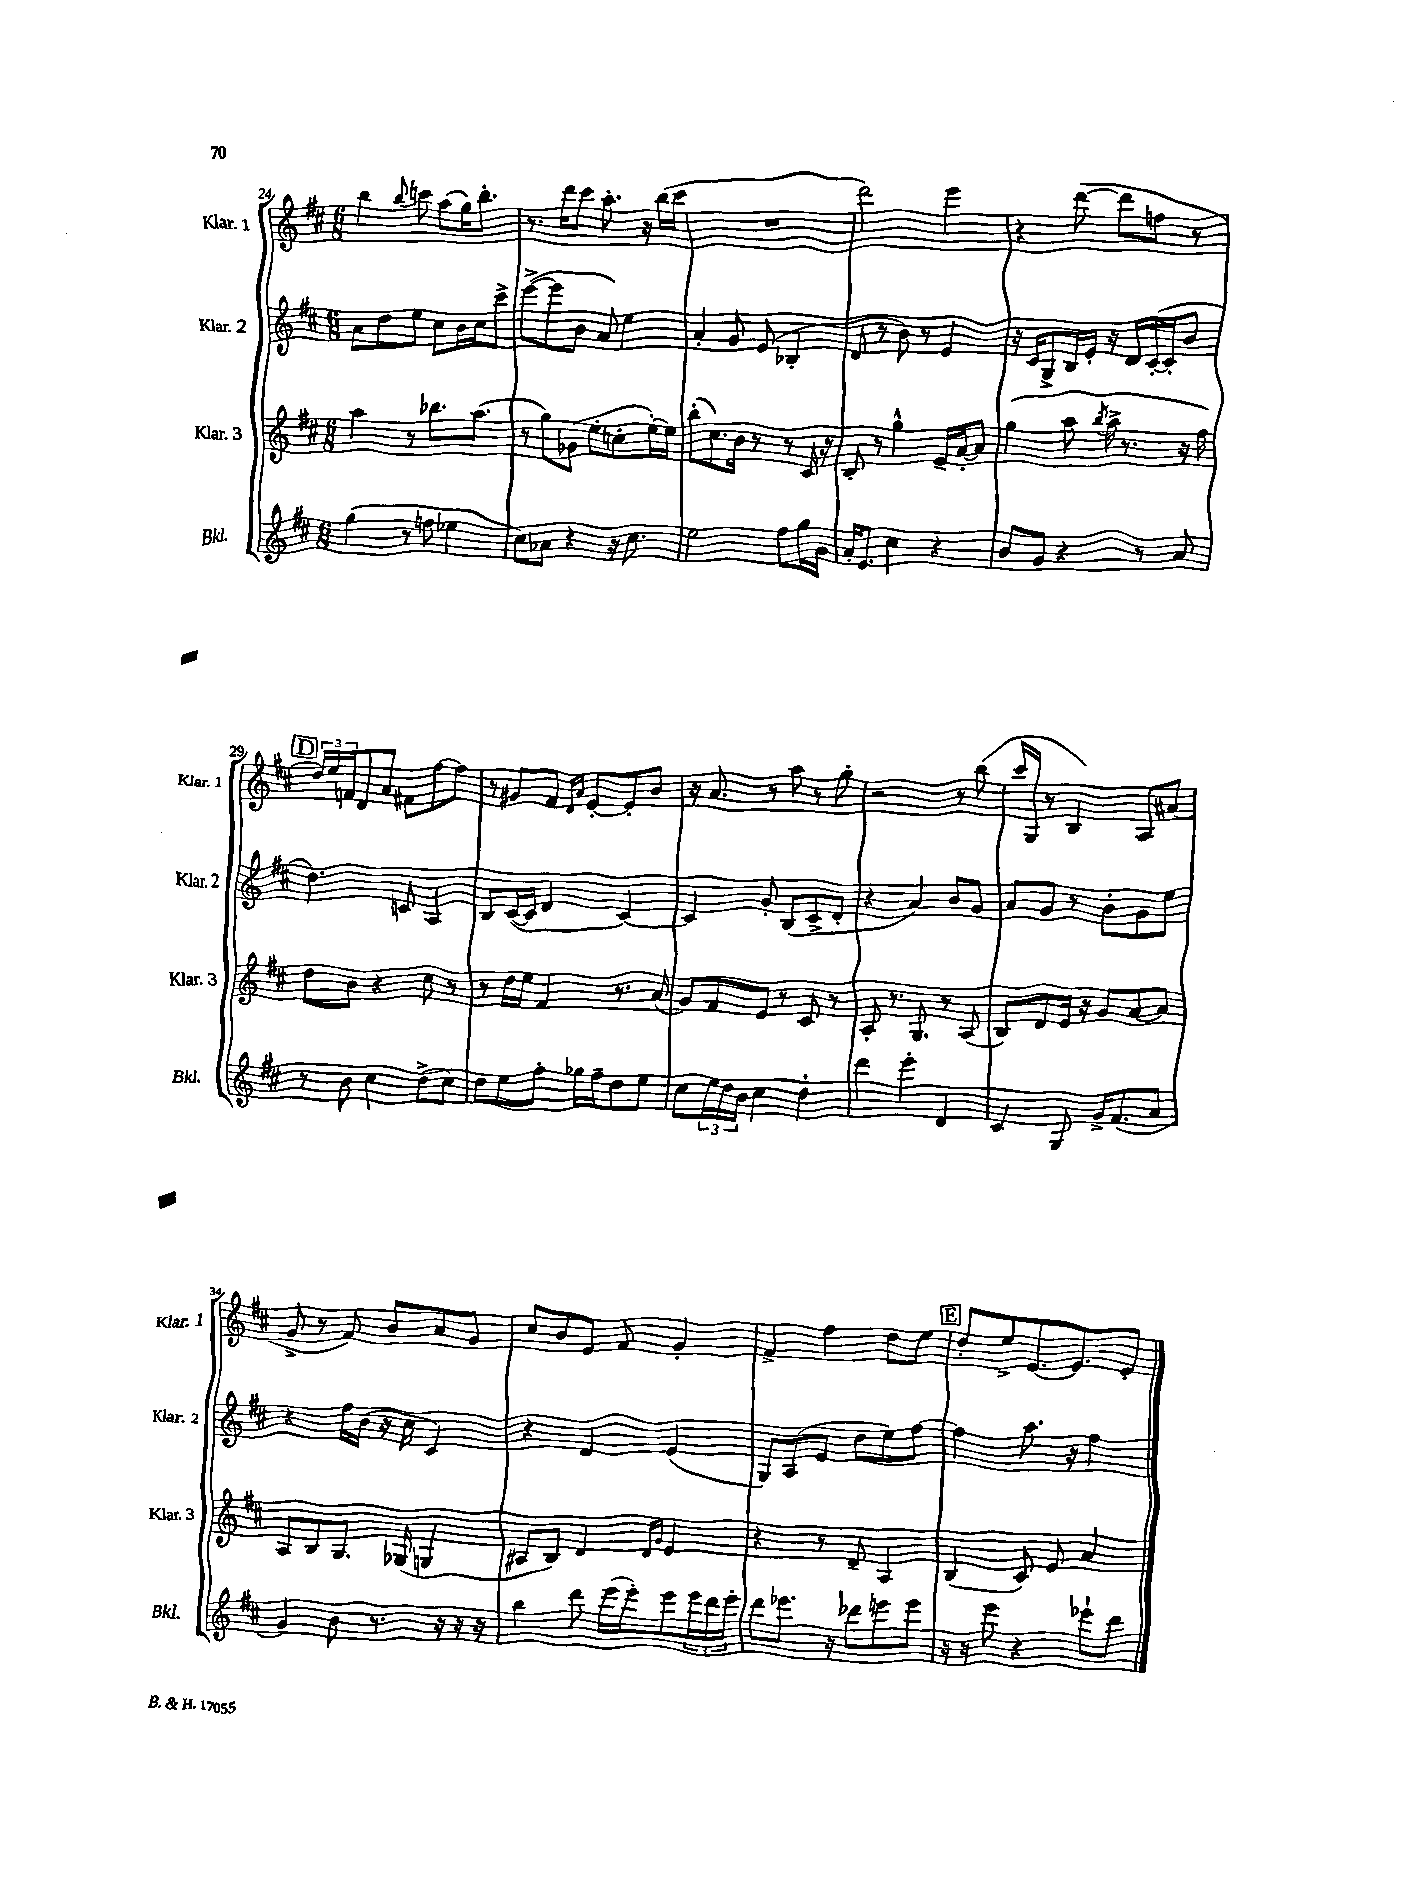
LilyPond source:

<<
\new StaffGroup <<
\new Staff = "s0" \with { instrumentName = "Klar. 1" shortInstrumentName = "Klar. 1" } {
    \clef treble \key d \major \numericTimeSignature \time 6/8
    b''4 \appoggiatura { b''8 } c'''8 a''8( g''16) b''8.-. |
    r8. d'''16 cis'''8 a''8.-. r16 b''16( cis'''16 |
    R2. |
    d'''2) e'''4 |
    r4 d'''8~( d'''8 f''8 r8 |
    \mark \markup { \box "D" } \tuplet 3/2 { d''16) e''16 f'16 } d'8 a'8 fis'8 fis''8~ fis''8 |
    r8 gis'8 fis'8 \grace { d'16 a'16 } e'8~-. e'8-. b'8 |
    r16 a'8. r8 a''8 r8 g''8-. |
    r2 r8 b''8( |
    cis'''16 g16 r8 b4) a8 ais'8( |
    g'8-> r8 fis'8) b'8 a'8 g'8 |
    cis''8 b'8 e'8 fis'8 g'4-. |
    fis'4-> fis''4 d''8 e''8 |
    \mark \markup { \box "E" } d''8-. e''8-> e'8.~ e'8. e'8-. \bar "|." |
}
\new Staff = "s1" \with { instrumentName = "Klar. 2" shortInstrumentName = "Klar. 2" } {
    \clef treble \key d \major \numericTimeSignature \time 6/8
    a'8 d''8 e''8 cis''8 b'16 cis''16 cis'''8-> |
    e'''8~->( e'''8 b'8 a'8) e''4 |
    a'4-. g'8 e'8( bes4-. |
    d'8 r8 b'8) r8 e'4 |
    r16 cis'16 g8-> b16 e'16-. r16 d'16 cis'16~-.( cis'16-. b'8 |
    \mark \markup { \box "D" } d''4.) c'8 a4 |
    b8 cis'16~( cis'16 d'4 cis'4~) |
    cis'4 g'8-. b8( cis'8-> d'8-. |
    r4 a'4) b'8 g'8 |
    a'8 g'8 r8 b'8-. g'8 e''8 |
    r4 fis''16 b'16( r16 cis''16 cis'4) |
    r4 d'4 e'4( |
    g8) a8( e'8 d''8 e''8) fis''8~ |
    \mark \markup { \box "E" } fis''4 a''8. r16 fis''4 \bar "|." |
}
\new Staff = "s2" \with { instrumentName = "Klar. 3" shortInstrumentName = "Klar. 3" } {
    \clef treble \key d \major \numericTimeSignature \time 6/8
    a''4 r8 bes''8. a''8.( |
    r8 g''8) ges'8( e''8-. c''8-. e''16~-.) e''16 |
    b''8-.( cis''8.) b'16 r8 r8 cis'16 r16 |
    b8-. r8 g''4-^ e'16-- a'16~-. a'8 |
    g''4( a''8 \acciaccatura { b''8 } a''16-> r8. r16 fis''16) |
    \mark \markup { \box "D" } d''8 b'8 r4 cis''8 r8 |
    r8 d''16 e''16 fis'4 r8. a'16( |
    g'8) fis'8 e'8 r8 cis'8 r8 |
    a8-. r8. g8. r8 a8( |
    b8) d'8 e'16 r16 g'8 a'8~ a'8 |
    a8 b8 g8. ges16( g4 |
    ais8 b8) d'4 \grace { d'16 g'16 } e'4 |
    r4 r8 d'8-- a4 |
    \mark \markup { \box "E" } b4( cis'8) e'8 a'4 \bar "|." |
}
\new Staff = "s3" \with { instrumentName = "Bkl." shortInstrumentName = "Bkl." } {
    \clef treble \key d \major \numericTimeSignature \time 6/8
    g''4( r8 f''8 ees''4 |
    cis''8) aes'8 r4 r16 cis''8. |
    e''2 fis''8 g''16 g'16 |
    a'16-. e'8. cis''4 r4 |
    b'8 g'8 r4 r8 a'8 |
    \mark \markup { \box "D" } r8 b'8 cis''4 d''8->( cis''8) |
    d''8 e''8 fis''8-. ges''16 fis''16-- d''8 e''8 |
    cis''8 \tuplet 3/2 { e''16 d''16 b'16 } cis''4 d''4-. |
    d'''4 e'''4-. d'4 |
    cis'4 g8 g'16-> fis'8.( a'8 |
    g'4) b'8 r8. r16 r16 r16 |
    b''4 d'''8 e'''16( e'''16-.) e'''8 \tuplet 3/2 { e'''16 d'''16 e'''16-. } |
    d'''8 ees'''8. r16 des'''8 e'''8 e'''8 |
    \mark \markup { \box "E" } r16 r16 e'''8 r4 ees'''8-! d'''8 \bar "|." |
}
>>
>>
\layout { \context { \Score currentBarNumber = #24 } }
